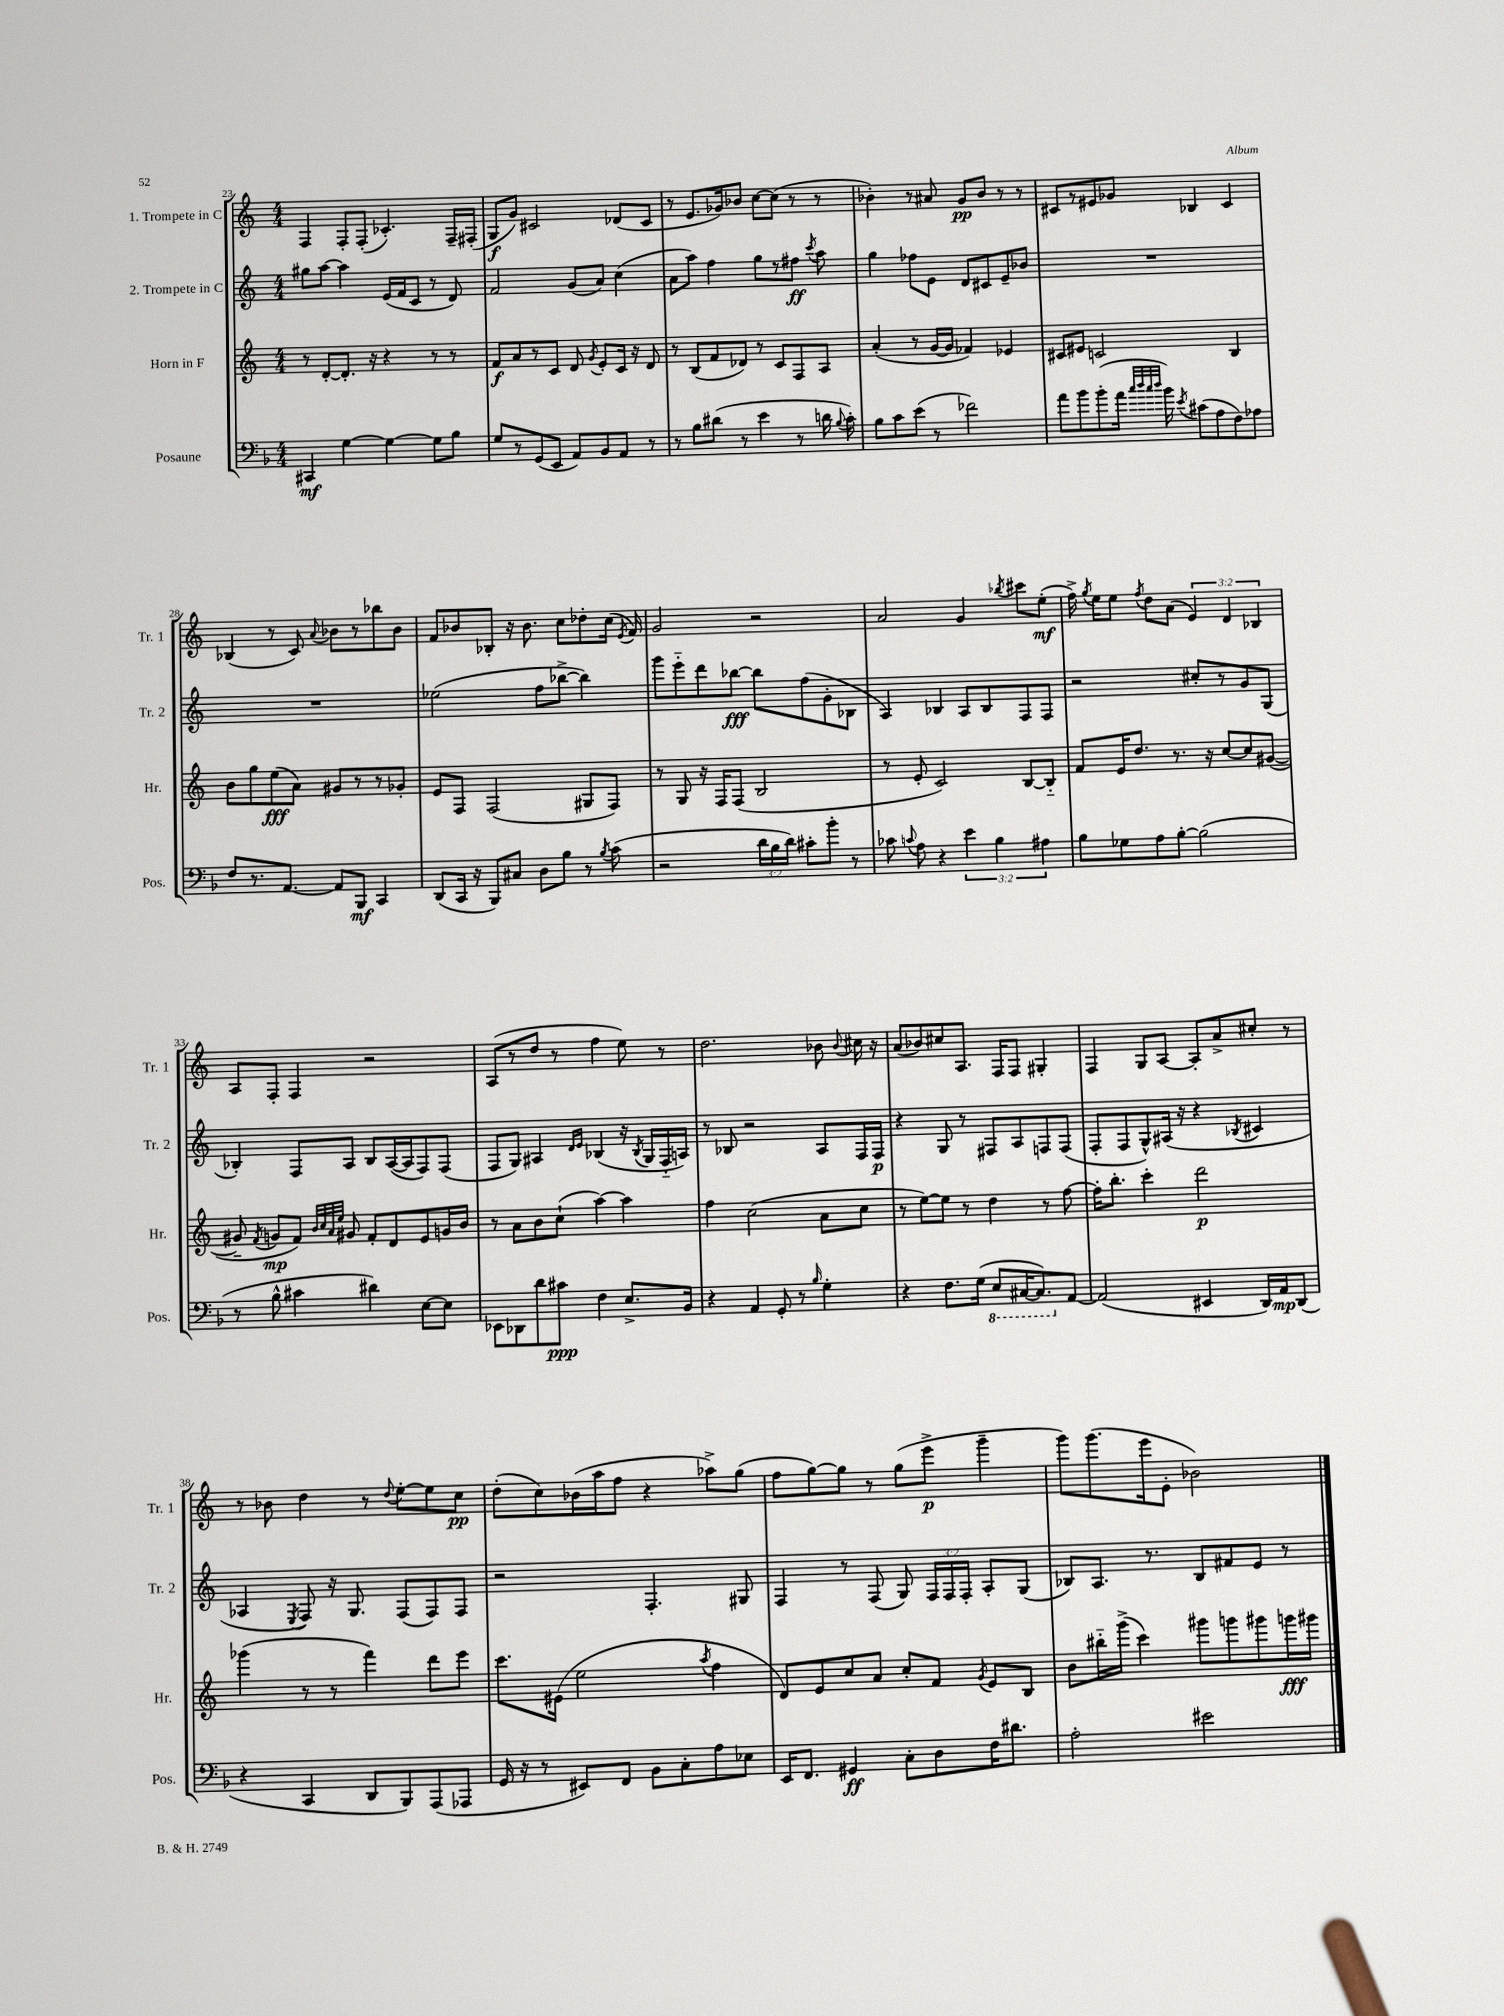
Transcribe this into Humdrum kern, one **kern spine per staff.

**kern	**dynam	**kern	**dynam	**kern	**dynam	**kern	**dynam
*part4	*part4	*part3	*part3	*part2	*part2	*part1	*part1
*staff4	*staff4	*staff3	*staff3	*staff2	*staff2	*staff1	*staff1
*I"Posaune	*	*I"Horn in F	*	*I"2. Trompete in C	*	*I"1. Trompete in C	*
*I'Pos.	*	*I'Hr.	*	*I'Tr. 2	*	*I'Tr. 1	*
*clefF4	*	*clefG2	*	*clefG2	*	*clefG2	*
*k[b-]	*	*k[]	*	*k[]	*	*k[]	*
*M4/4	*	*M4/4	*	*M4/4	*	*M4/4	*
=23	=23	=23	=23	=23	=23	=23	=23
4CC#X/	mf	8r	.	8gg#X\L	.	4F/	.
.	.	[8d'/L	.	[8aa\J	.	.	.
[4G\	.	8.d'/J]	.	4aa\]	.	8F'/L	.
.	.	.	.	.	.	(8F'/J	.
.	.	16r	.	.	.	.	.
4G\_	.	4r	.	(16e/LL	.	4.c-X'/)	.
.	.	.	.	16f/J	.	.	.
.	.	.	.	8c/J	.	.	.
8G\L]	.	8r	.	8r	.	.	.
8B-\J	.	8r	.	8d/)	.	16F~/LL	.
.	.	.	.	.	.	(16F#X'/JJ	.
=24	=24	=24	=24	=24	=24	=24	=24
8G/L	.	8f/L	f	2f/	.	8G/L	f
8r	.	8a/	.	.	.	8g/J)	.
(8GG/	.	8r	.	.	.	2c#X/	.
8EE/J	.	8c/J	.	.	.	.	.
8AA/L)	.	8d/	.	(8g/L	.	.	.
.	.	8qg/	.	.	.	.	.
8BB-/	.	8e'/L	.	8a/J)	.	.	.
8AA/J	.	16c/Jk	.	(4cc\	.	(8d-X/L	.
.	.	16r	.	.	.	.	.
8r	.	8d/	.	.	.	8c#/J	.
=25	=25	=25	=25	=25	=25	=25	=25
8r	.	8r	.	8a\L	.	8r	.
8B-\L	.	(8B/L	.	8aa\J)	.	8.e/L	.
(8d#X\J	.	8f/	.	4ff\	.	.	.
.	.	.	.	.	.	16g-X/k)	.
8r	.	8d-X/J)	.	.	.	8b-X/J	.
4e\	.	8r	.	8gg\L	.	[8cc\L	.
.	.	8c/L	.	8r	.	(8cc\J]	.
8r	.	8F/	.	8ff#X\J	ff	8r	.
.	.	.	.	8qccc/	.	.	.
16dn\	.	8A/J	.	8aa\	.	8r	.
8qqB-/	.	.	.	.	.	.	.
16c'\)	.	.	.	.	.	.	.
=26	=26	=26	=26	=26	=26	=26	=26
8B-\L	.	(4a'/	.	4gg\	.	4b-X'\)	.
8c\	.	.	.	.	.	.	.
(8e\J	.	8r	.	8ff-X\L	.	8r	.
8r	.	[16g/LL	.	8e\J	.	8a#X/	.
.	.	16g/JJ]	.	.	.	.	.
2f-X\)	.	4f-X/)	.	8d/L	.	8g/L	pp
.	.	.	.	8c#X/	.	8b-/J	.
.	.	4e-X/	.	8e~/	.	8r	.
.	.	.	.	8b-X/J	.	8r	.
=27	=27	=27	=27	=27	=27	=27	=27
8a\L	.	8c#X/L	.	1r	.	8c#X/L	.
8b-\	.	8e#X/J	.	.	.	8r	.
(8b-'\	.	2cn/	.	.	.	8e#X/	.
16a\Jk	.	.	.	.	.	8g-X/J	.
32qqcc/LLL	.	.	.	.	.	.	.
32qqdd/	.	.	.	.	.	.	.
32qqcc/	.	.	.	.	.	.	.
32qqdd/JJJ	.	.	.	.	.	.	.
16b-\)	.	.	.	.	.	.	.
8qe/	.	.	.	.	.	.	.
(8c#X\L	.	.	.	.	.	4B-X/	.
8A\	.	.	.	.	.	.	.
8F\)	.	4B/	.	.	.	4c#/	.
8A-X\J	.	.	.	.	.	.	.
!!LO:LB:g=z
=28	=28	=28	=28	=28	=28	=28	=28
8F/L	.	8b\L	.	1r	.	(4B-X/	.
8.r	.	8gg\	.	.	.	.	.
.	.	(8ee\	fff	.	.	8r	.
[8.AA/J	.	.	.	.	.	.	.
.	.	8a\J)	.	.	.	8c/)	.
.	.	.	.	.	.	8qqa/	.
8AA/L]	.	8g#X/L	.	.	.	8b-X\L	.
8BBB-/J	mf	8r	.	.	.	8r	.
4CC/	.	8r	.	.	.	8bb-X\	.
.	.	8g-X'/J	.	.	.	8b-\J	.
=29	=29	=29	=29	=29	=29	=29	=29
(8DD/L	.	8e/L	.	(2ee-X\	.	8f/L	.
16CC/Jk	.	8F/J	.	.	.	8b-X/	.
16r	.	.	.	.	.	.	.
8BBB-/L)	.	(2F/	.	.	.	8B-X'/J	.
8C#X/J	.	.	.	.	.	16r	.
.	.	.	.	.	.	8.b-\	.
8D\L	.	.	.	8ff\L	.	.	.
8B-\J	.	.	.	[8bb-X^\J	.	8cc\L	.
8r	.	8G#X/L	.	4bb-\])	.	8dd-X'\	.
8qB-/	.	.	.	.	.	.	.
(8c\	.	8F/J)	.	.	.	(16cc\Jk	.
.	.	.	.	.	.	8qe/	.
.	.	.	.	.	.	16f/)	.
=30	=30	=30	=30	=30	=30	=30	=30
2r	.	8r	.	8ggg\L	.	2g/	.
.	.	8G/	.	8eee\	.	.	.
.	.	16r	.	8ddd\	.	.	.
.	.	16F/KL	.	.	.	.	.
.	.	(8F/J	.	[8bb-X\J	fff	.	.
24d\LL	.	2B/	.	8bb-\L]	.	2r	.
24B-\	.	.	.	.	.	.	.
24d\JJ)	.	.	.	.	.	.	.
8c#X'\L	.	.	.	(8ff\	.	.	.
8b-'\J	.	.	.	8g'\	.	.	.
8r	.	.	.	8B-X\J	.	.	.
=31	=31	=31	=31	=31	=31	=31	=31
8c-X\	.	8r	.	4A/)	.	2a/	.
8qqcn/	.	.	.	.	.	.	.
8A\	.	8e'/	.	.	.	.	.
4r	.	2c/)	.	4B-X/	.	.	.
6e\	.	.	.	8A/L	.	4g/	.
.	.	.	.	8B-/	.	.	.
6B-\	.	.	.	.	.	.	.
.	.	.	.	.	.	8qbb-X/	.
.	.	[8B/L	.	8F/	.	8ccc#X\L	.
6A#X\	.	.	.	.	.	.	.
.	.	8B/J]	.	8F/J	.	(8ee'\J	mf
=32	=32	=32	=32	=32	=32	=32	=32
8B-\L	.	8f/L	.	2r	.	16ff^\)	.
.	.	.	.	.	.	8qgg/	.
.	.	.	.	.	.	16ee\KL	.
8G-X\	.	16e/K	.	.	.	8ee\J	.
.	.	8.dd/J	.	.	.	.	.
.	.	.	.	.	.	8qff/	.
8A\	.	.	.	.	.	8dd\L	.
[8B-'\J	.	8.r	.	.	.	(8a\J	.
(2B-\]	.	.	.	8cc#X'/L	.	6e/)	.
.	.	16r	.	.	.	.	.
.	.	[8cc/L	.	8r	.	.	.
.	.	.	.	.	.	6d/	.
.	.	8cc/]	.	8g/	.	.	.
.	.	.	.	.	.	6B-X/	.
.	.	([8g#X/J	.	(8G/J	.	.	.
!!LO:LB:g=z
=33	=33	=33	=33	=33	=33	=33	=33
8r	.	8g#X~/]	.	4B-X'/)	.	8A/L	.
.	.	8qf/	.	.	.	.	.
8B-^^\	.	8gn/L	mp	.	.	8F'/J	.
4c#X\	.	8f/J)	.	8F/L	.	4F/	.
.	.	32qqb/LLL	.	.	.	.	.
.	.	32qqcc/	.	.	.	.	.
.	.	32qqa/	.	.	.	.	.
.	.	32qqee/JJJ	.	.	.	.	.
.	.	8g#X/	.	8A/J	.	.	.
4d#X\)	.	8f'/L	.	8B-/L	.	2r	.
.	.	8d/	.	([16A/L	.	.	.
.	.	.	.	16A/J]	.	.	.
[8E\L	.	8e/	.	8F/)	.	.	.
8E\J]	.	16gn/L	.	(8F/J	.	.	.
.	.	16b/JJ	.	.	.	.	.
=34	=34	=34	=34	=34	=34	=34	=34
8EE-X\L	.	8r	.	8F/L	.	(8A/L	.
8DD-X\	.	8a\L	.	8G/J)	.	8r	.
8d\	.	8b\	.	4A#X/	.	8dd/J	.
8c#X\J	ppp	(8cc`\J	.	.	.	8r	.
.	.	.	.	16qqd/LL	.	.	.
.	.	.	.	16qqe/JJ	.	.	.
4F\	.	[4aa\)	.	(4B-X/	.	4ff\	.
8.E^/L	.	4aa\]	.	16r	.	8ee\)	.
.	.	.	.	8qB-/	.	.	.
.	.	.	.	16G/LL	.	.	.
.	.	.	.	16F/	.	8r	.
16BB-/Jk	.	.	.	16An/JJ)	.	.	.
=35	=35	=35	=35	=35	=35	=35	=35
4r	.	4ff\	.	8r	.	2.dd\	.
.	.	.	.	8B-X/	.	.	.
4AA/	.	(2cc\	.	2r	.	.	.
8GG'/	.	.	.	.	.	.	.
8r	.	.	.	.	.	.	.
16qqB-/	.	.	.	.	.	.	.
4G'\	.	8a\L	.	8A/L	.	8b-X\	.
.	.	.	.	.	.	8qqb-/	.
.	.	8cc\J	.	16F/L	.	16cc#X\	.
.	.	.	.	16F/JJ	p	16r	.
=36	=36	=36	=36	=36	=36	=36	=36
4r	.	8r	.	4r	.	(8a/L	.
.	.	[8ee\L)	.	.	.	8b-X/)	.
8.F\L	.	8ee\J]	.	8G/	.	8cc#X/	.
.	.	8r	.	8r	.	8.A/J	.
(16G\Jk	.	.	.	.	.	.	.
*8ba	*	*	*	*	*	*	*
8EE/L	.	4dd\	.	8F#X/L	.	.	.
.	.	.	.	.	.	16F/KL	.
[16CC#X/K	.	.	.	8A/	.	8F/J	.
8.CC#/])	.	.	.	.	.	.	.
.	.	8r	.	8Fn/	.	4G#X'/	.
*X8ba	*	*	*	*	*	*	*
[8AA/J	.	[8ff\	.	(8F/J	.	.	.
=37	=37	=37	=37	=37	=37	=37	=37
(2AA/]	.	16ff'\KL]	.	8F'/L	.	4F/	.
.	.	8.bb'\J	.	.	.	.	.
.	.	.	.	8F/	.	.	.
.	.	4ccc'\	.	8G^^/)	.	8G/L	.
.	.	.	.	(16A#X/Jk	.	[8A/J	.
.	.	.	.	16r	.	.	.
4EE#X/	.	2ddd\	p	4r	.	8A'/L]	.
.	.	.	.	.	.	8a^/	.
.	.	.	.	8qB-X/	.	.	.
16DD/LL)	.	.	.	4c#X/	.	8cc#X'/J	.
16AA/J	mp	.	.	.	.	.	.
(8DD/J	.	.	.	.	.	8r	.
!!LO:LB:g=z
=38	=38	=38	=38	=38	=38	=38	=38
4r	.	(4ggg-X\	.	4A-X/	.	8r	.
.	.	.	.	.	.	8b-X\	.
.	.	.	.	8qE/	.	.	.
4CC/	.	8r	.	8F/)	.	4dd\	.
.	.	8r	.	16r	.	.	.
.	.	.	.	8.G/	.	.	.
8DD/L	.	4fff\)	.	.	.	8r	.
.	.	.	.	.	.	8qqdd/	.
8BBB-/)	.	.	.	(8F/L	.	[8ee'\L	.
(8AAA/	.	8ddd\L	.	8F/)	.	8ee\]	.
8AAA-X/J	.	8eee\J	.	8F/J	.	8cc\J	pp
=39	=39	=39	=39	=39	=39	=39	=39
16GG/	.	8.ccc\L	.	2r	.	(8dd'\L	.
16r	.	.	.	.	.	.	.
8r	.	.	.	.	.	8cc\)	.
.	.	(16e#X\Jk	.	.	.	.	.
8EE#X/L)	.	2ee\	.	.	.	(16b-X\L	.
.	.	.	.	.	.	16aa\J	.
8FF/J	.	.	.	.	.	8ff\J	.
8BB-\L	.	.	.	4.F'/	.	4r	.
8C'\	.	.	.	.	.	.	.
.	.	8qaa/	.	.	.	.	.
8A\	.	4ff\	.	.	.	8aa-X^\L)	.
8E-X\J	.	.	.	8G#X/	.	(8gg\J	.
=40	=40	=40	=40	=40	=40	=40	=40
16EE/KL	.	8d/L)	.	4F/	.	8ff\L	.
8.FF/J	.	.	.	.	.	.	.
.	.	8e/	.	.	.	[8gg\)	.
4GG#X/	ff	8cc/	.	8r	.	8gg\J]	.
.	.	8a/J	.	(8F/	.	8r	.
8C'\L	.	8cc'/L	.	8G/)	.	(8gg\L	.
8D\	.	8f/J	.	24F/LL	.	8eee^\J	p
.	.	.	.	24F/	.	.	.
.	.	.	.	24F'/JJ	.	.	.
.	.	8qg/	.	.	.	.	.
16F\K	.	8e/L	.	8A'/L	.	4ggg~\	.
8.d#X\J	.	.	.	.	.	.	.
.	.	8B/J	.	(8G/J	.	.	.
=41	=41	=41	=41	=41	=41	=41	=41
2A'\	.	8b\L	.	8B-X/L)	.	8ggg\L)	.
.	.	16bb#X\L	.	8.A/J	.	(8.ggg\	.
.	.	(16ggg^\JJ	.	.	.	.	.
.	.	4ccc\)	.	.	.	.	.
.	.	.	.	8.r	.	16eee\k	.
.	.	.	.	.	.	8e'\J	.
2e#X\	.	8ggg#X\L	.	8B-/L	.	2b-X\)	.
.	.	8gggn\	.	8f#X/	.	.	.
.	.	8ggg#X\	.	8e/J	.	.	.
.	.	16gggn\L	fff	8r	.	.	.
.	.	16ggg#X\JJ	.	.	.	.	.
==	==	==	==	==	==	==	==
*-	*-	*-	*-	*-	*-	*-	*-
